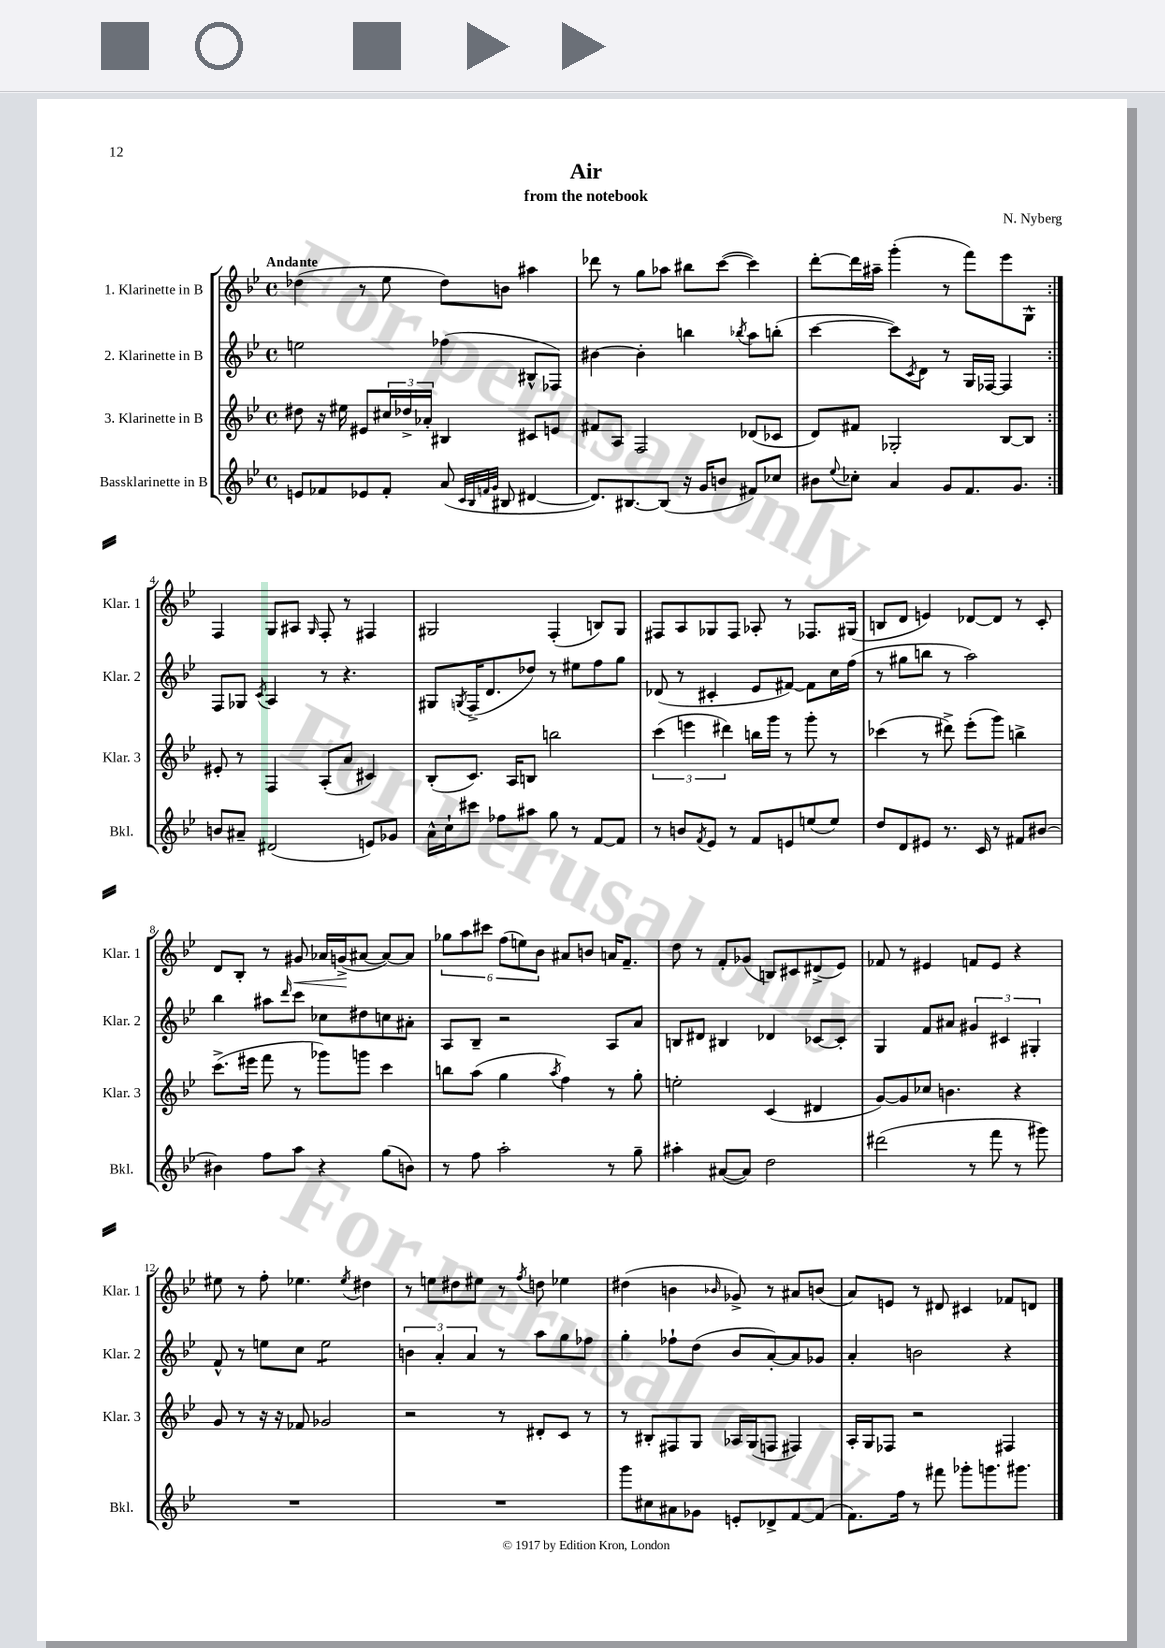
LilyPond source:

\header { title = "Air" composer = "N. Nyberg" subtitle = "from the notebook" }
<<
\new StaffGroup <<
\new Staff = "s0" \with { instrumentName = "1. Klarinette in B" shortInstrumentName = "Klar. 1" } {
    \clef treble \key bes \major \defaultTimeSignature \time 4/4 \tempo "Andante"
    \repeat volta 2 { des''4( r8 ees''8 des''8) b'8 ais''4 |
    des'''8 r8 g''8 aes''8 bis''8 c'''8~( c'''4) |
    d'''8~-. d'''16 ais''16-- g'''4-.( r8 f'''8) ees'''8 g8-^ | }
    f4 g8 ais8 \grace { g16 } f8-. r8 fis4 |
    gis2 f4-.( b8) gis8 |
    fis8 a8 ges8 fis8 aes8-. r8 fes8. gis16( |
    b8 d'8 e'4) des'8~ des'8 r8 c'8-. |
    d'8 bes8-. r8 gis'8\< aes'16 g'16->\!( ais'8~ ais'8~) ais'8 |
    \tuplet 6/4 { ges''8 a''8 cis'''8 f''8( e''8) bes'8 } ais'8 b'8 a'16 f'8.-- |
    d''8 r8 f'8-. ges'8( b8) cis'8 dis'8->( ees'8) |
    fes'8 r8 eis'4 f'8 eis'8 r4 |
    eis''8 r8 f''8-. ees''4. \acciaccatura { ees''8 } dis''4 |
    r8 e''8 dis''8 eis''8 r8 \acciaccatura { f''8 } d''8 ees''4 |
    dis''4( b'4 \grace { bes'16 } ges'8->) r8 ais'8 b'8( |
    a'8) e'8 r8 dis'8 cis'4 fes'8 d'8 \bar "|." |
}
\new Staff = "s1" \with { instrumentName = "2. Klarinette in B" shortInstrumentName = "Klar. 2" } {
    \clef treble \key bes \major \defaultTimeSignature \time 4/4
    \repeat volta 2 { e''2 fes''4( bis8-^ fes8) |
    bis'4~ bis'4-. b''4 \acciaccatura { bes''8 } a''8 b''8-.( |
    c'''4~ c'''8) \acciaccatura { c'8 } d'8 r8 g16 fes16~ fes4 | }
    f8 ges8 \acciaccatura { c'8 } a4 r8 r4. |
    gis8 \acciaccatura { g8 } f16->( d'8. des''8) r8 eis''8 f''8 g''8 |
    des'8( r8 cis'4-. ees'8 fis'8~) fis'8 c''16 f''16( |
    r8 gis''8 b''8 r8 a''2) |
    bes''4 ais''8 \grace { d'''16 } c'''8 ces''8 dis''8 c''8 ais'8-. |
    a8 bes8-- r2 a8 a'8 |
    b8 dis'8 bis4 des'4 ces'8~ ces'8-. |
    g4 f'8 ais'8 \tuplet 3/2 { gis'4 cis'4 gis4-. } |
    f'8-^ r8 e''8 c''8 e''2:8 |
    \tuplet 3/2 { b'4 a'4-. a'4 } r8 a''8 g''8 fes''8 |
    g''4-. fes''8-! d''8( bes'8 a'8~-.) a'8 ges'8 |
    a'4-. b'2 r4 \bar "|." |
}
\new Staff = "s2" \with { instrumentName = "3. Klarinette in B" shortInstrumentName = "Klar. 3" } {
    \clef treble \key bes \major \defaultTimeSignature \time 4/4
    \repeat volta 2 { dis''8 r16 eis''16 eis'8 \tuplet 3/2 { cis''16 des''16-> aes'16-. } bis4 cis'8 e'8 |
    fis'8 a8 f2 des'8( ces'8 |
    d'8) fis'8 ges2-. bes8~ bes8 | }
    eis'8-. r8 f4 a8-.( a'8 cis'4) |
    bes8-.( c'8.) a16 b8 b''2 |
    \tuplet 3/2 { c'''4( e'''4 dis'''4) } b''16 g'''16 r8 g'''8-. r8 |
    ces'''4( r8 dis'''8->) ees'''8-.( g'''8) b''4-> |
    c'''8.->( eis'''16 f'''8 r8 ges'''8) g'''8 c'''4 |
    b''8 a''8( g''4 \acciaccatura { a''8 } f''4) r8 g''8-. |
    e''2-. c'4( dis'4 |
    g'8~) g'8 ces''8 b'4. r4 |
    g'8 r8 r16 r16 fes'8 ges'2 |
    r2 r8 dis'8-. c'8 r8 |
    r8 bis8-. fis8 g8 aes16 g16( f8 fis4) |
    a16-. g16 fes8 r2 fis4 \bar "|." |
}
\new Staff = "s3" \with { instrumentName = "Bassklarinette in B" shortInstrumentName = "Bkl." } {
    \clef treble \key bes \major \defaultTimeSignature \time 4/4
    \repeat volta 2 { e'8 fes'8 ees'8 fes'8-. a'8( \grace { c'32 bes32 f'32 g'32 } bis8 dis'4~ |
    dis'8.) bis8.~ bis8( r16 g'16 b'8 fis'8) ces''8 |
    bis'8 \appoggiatura { ees''8 } ces''8-. a'4 g'8 f'8. g'8. | }
    b'8 ais'8-- dis'2( e'8) ges'8 |
    a'16-^ c''16-! cis'''8 fes''8 ais''8 g''8 r8 f'8~ f'8 |
    r8 b'8 \acciaccatura { f'8 } ees'8 r8 f'8 e'8 e''8( e''8) |
    d''8 d'8 eis'8 r8. c'16 r8 fis'8 bis'8~ |
    bis'4 f''8 a''8 r4 g''8( b'8) |
    r8 f''8 a''2-. r8 g''8-- |
    ais''4-. ais'8~( ais'8) d''2 |
    dis'''2( r8 f'''8 r8 gis'''8) |
    R1 |
    R1 |
    g'''8 cis''8 ais'8 ges'8 e'8-. des'8-> f'8~ f'8( |
    f'8.) f''16 r8 fis'''8 ges'''8-. g'''8. gis'''8. \bar "|." |
}
>>
>>
